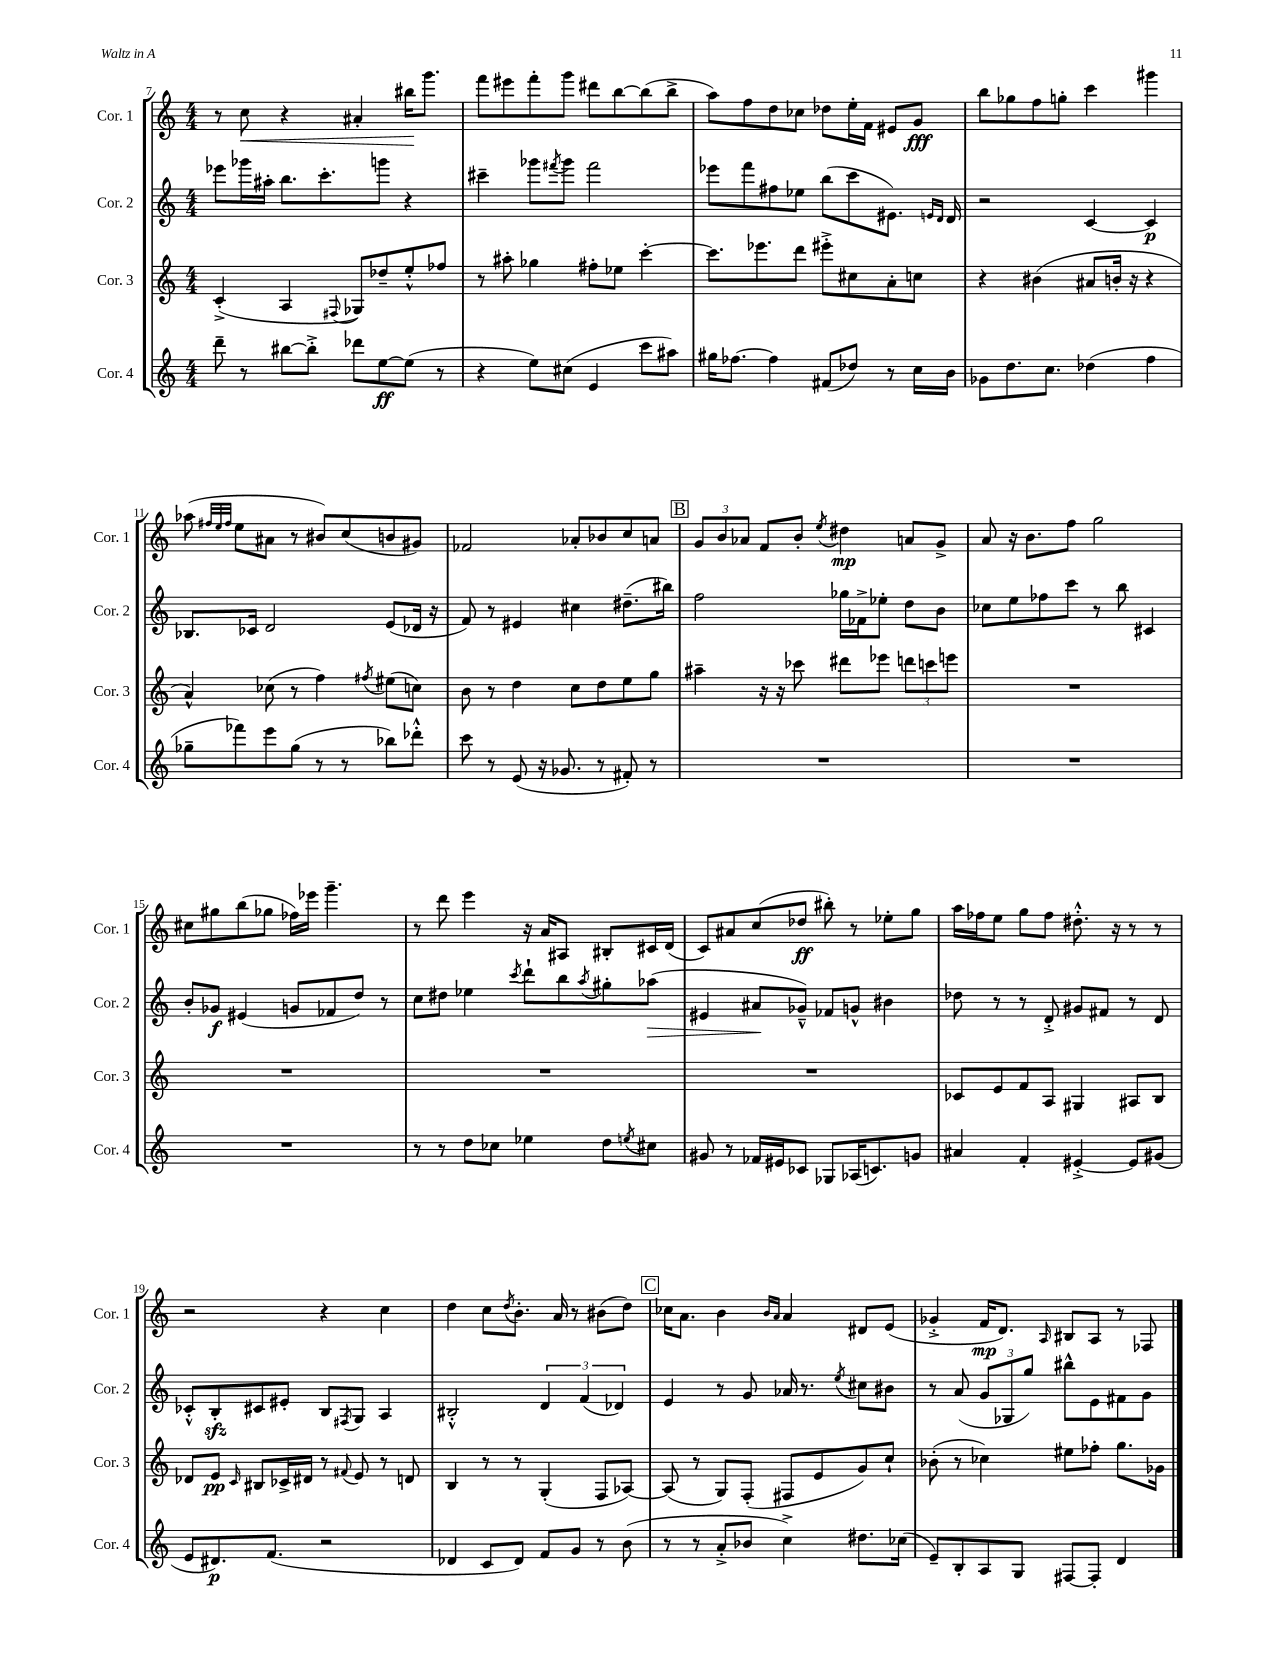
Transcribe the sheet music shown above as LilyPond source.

<<
\new StaffGroup <<
\new Staff = "s0" \with { instrumentName = "Cor. 1" shortInstrumentName = "Cor. 1" } {
    \clef treble \key c \major \numericTimeSignature \time 4/4
    r8 c''8\< r4 ais'4-. bis''16\! g'''8. |
    f'''8 eis'''8 f'''8-. g'''8 dis'''8 b''8~ b''8( b''8-> |
    a''8) f''8 d''8 ces''8 des''8 e''16-. f'16 eis'8 g'8\fff |
    b''8 ges''8 f''8 g''8-. c'''4 gis'''4 |
    aes''8( \grace { fis''32 e''32 fis''32 } e''8 ais'8 r8 bis'8) c''8( b'8 gis'8) |
    fes'2 aes'8-. bes'8 c''8 a'8 |
    \mark \markup { \box "B" } \tuplet 3/2 { g'8 b'8 aes'8 } f'8 b'8-. \acciaccatura { e''8 } dis''4\mp a'8 g'8-> |
    a'8 r16 b'8. f''8 g''2 |
    cis''8 gis''8 b''8( ges''8 fes''16) ees'''16 g'''4.-- |
    r8 d'''8 e'''4 r16 a'16 ais8 bis8-. cis'16 d'16( |
    c'8) ais'8 c''8( des''8\ff bis''8-.) r8 ees''8-. g''8 |
    a''16 fes''16 e''8 g''8 fes''8 dis''8.-.-^ r16 r8 r8 |
    r2 r4 c''4 |
    d''4 c''8 \acciaccatura { d''8 } b'8.-. a'16 r8 bis'8( d''8) |
    \mark \markup { \box "C" } ces''16 a'8. b'4 \grace { b'16 a'16 } a'4 dis'8 e'8( |
    ges'4-.-> f'16\mp d'8.) \grace { a16 } bis8 a8 r8 fes8 \bar "|." |
}
\new Staff = "s1" \with { instrumentName = "Cor. 2" shortInstrumentName = "Cor. 2" } {
    \clef treble \key c \major \numericTimeSignature \time 4/4
    ees'''8 ges'''16 ais''16-. b''8. c'''8.-. g'''8 r4 |
    cis'''4-- ges'''8 \acciaccatura { fis'''8 } ges'''8 fis'''2 |
    ees'''8 f'''8 fis''8 ees''8 b''8( c'''8 eis'8.) \grace { e'16 d'16 } d'16 |
    r2 c'4~ c'4\p |
    bes8. ces'16 d'2 e'8( des'16 r16 |
    f'8) r8 eis'4 cis''4 dis''8.--( bis''16) |
    \mark \markup { \box "B" } f''2 ges''16 fes'16-> ees''8-. d''8 b'8 |
    ces''8 e''8 fes''8 c'''8 r8 b''8 cis'4 |
    b'8-. ges'8\f eis'4( g'8 fes'8 d''8) r8 |
    c''8 dis''8 ees''4 \acciaccatura { c'''8 } d'''8-! b''8 \acciaccatura { a''8 } gis''8-. aes''8\>( |
    eis'4 ais'8\! ges'8---^) fes'8 g'8-^ bis'4 |
    des''8 r8 r8 d'8-.-> gis'8 fis'8 r8 d'8 |
    ces'8-.-^ b8-.\sfz cis'8 eis'8-. b8 \acciaccatura { fis8 } g8 a4 |
    bis2-.-^ \tuplet 3/2 { d'4 f'4( des'4) } |
    \mark \markup { \box "C" } e'4 r8 g'8 aes'16 r8. \acciaccatura { e''8 } cis''8 bis'8 |
    r8 a'8( \tuplet 3/2 { g'8 ges8 g''8) } bis''8-^ e'8 fis'8 g'8 \bar "|." |
}
\new Staff = "s2" \with { instrumentName = "Cor. 3" shortInstrumentName = "Cor. 3" } {
    \clef treble \key c \major \numericTimeSignature \time 4/4
    c'4-.->( a4 \appoggiatura { fis8 } ges8) des''8-- e''8-.-^ fes''8 |
    r8 ais''8-. ges''4 fis''8-. ees''8 c'''4~-. |
    c'''8. ees'''8. d'''8 eis'''8-.-> cis''8 a'8-. c''8 |
    r4 bis'4( ais'8 b'16-. r16 r4 |
    a'4-^) ces''8( r8 f''4) \acciaccatura { fis''8 } eis''8( c''8) |
    b'8 r8 d''4 c''8 d''8 e''8 g''8 |
    \mark \markup { \box "B" } ais''4-- r16 r16 ces'''8 dis'''8 ees'''8 \tuplet 3/2 { d'''8 c'''8 e'''8 } |
    R1 |
    R1 |
    R1 |
    R1 |
    ces'8 e'8 f'8 a8 gis4 ais8 b8 |
    des'8 e'8\pp \grace { c'16 } bis8 ces'16-> dis'16 r8 \appoggiatura { fis'8 } e'8 r8 d'8 |
    b4 r8 r8 g4-.( f8 aes8~) |
    \mark \markup { \box "C" } aes8( r8 g8) f8-.( fis8 e'8 g'8) c''8-! |
    bes'8-.( r8 ces''4) eis''8 fes''8-. g''8. ges'16 \bar "|." |
}
\new Staff = "s3" \with { instrumentName = "Cor. 4" shortInstrumentName = "Cor. 4" } {
    \clef treble \key c \major \numericTimeSignature \time 4/4
    d'''8-- r8 bis''8~ bis''8-.-> des'''8 e''8~\ff e''8( r8 |
    r4 e''8) cis''8( e'4 c'''8 ais''8) |
    gis''16 fes''8.~ fes''4 fis'8( des''8) r8 c''16 b'16 |
    ges'8 d''8. c''8. des''4( f''4 |
    ges''8-- fes'''8) e'''8 ges''8( r8 r8 bes''8) des'''8-.-^ |
    c'''8 r8 e'8( r16 ges'8. r8 fis'8-.) r8 |
    \mark \markup { \box "B" } R1 |
    R1 |
    R1 |
    r8 r8 d''8 ces''8 ees''4 d''8 \acciaccatura { e''8 } cis''8 |
    gis'8 r8 fes'16 eis'16 ces'8 ges8 aes16( c'8.) g'8 |
    ais'4 f'4-. eis'4~-.-> eis'8 gis'8( |
    e'8 dis'8.\p) f'8.( r2 |
    des'4 c'8 des'8) f'8 g'8 r8 b'8( |
    \mark \markup { \box "C" } r8 r8 a'8-.-> bes'8 c''4->) dis''8. ces''16( |
    e'8--) b8-. a8 g8 fis8~ fis8-. d'4 \bar "|." |
}
>>
>>
\layout { \context { \Score currentBarNumber = #7 } }
